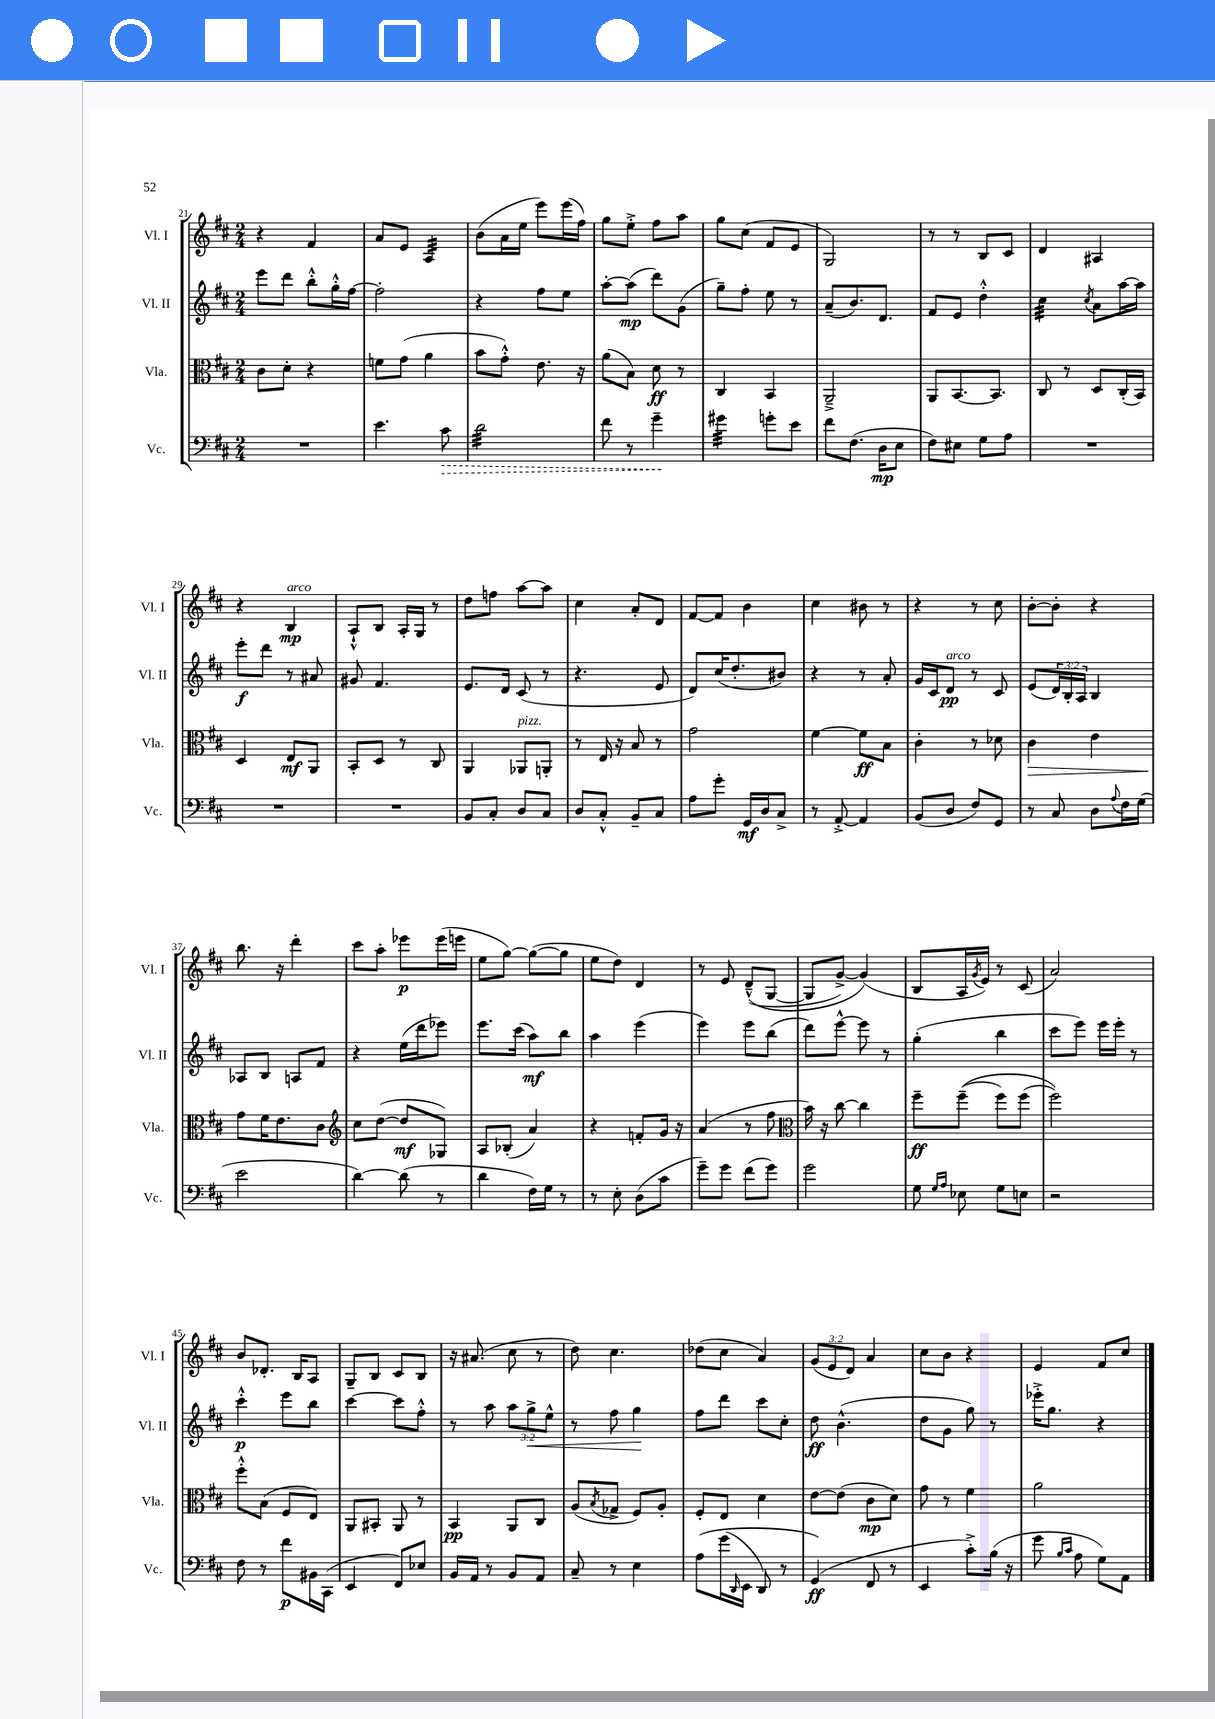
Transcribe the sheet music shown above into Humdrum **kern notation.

**kern	**kern	**kern	**kern
*staff4	*staff3	*staff2	*staff1
*clefF4	*clefC3	*clefG2	*clefG2
*k[f#c#]	*k[f#c#]	*k[f#c#]	*k[f#c#]
*M2/4	*M2/4	*M2/4	*M2/4
2r	8c#	8eee	4r
.	8d'	8ddd	.
.	4r	8bb'^^	4f#
.	.	16gg'^^	.
.	.	[16ff#	.
=	=	=	=
4.e	8f	2ff#']	8a
.	(8g	.	8e
.	4a	.	4A
8c#	.	.	.
=	=	=	=
2d	8b	4r	(8b
.	8g'^^)	.	16a
.	.	.	16ee
.	8.e	8ff#	8eee)
.	.	8ee	(16eee
.	16r	.	16ff#)
=	=	=	=
8f#	(8a	[8aa'	8gg
8r	8B)	(8aa]	8ee'^
4g~	8d	8ddd)	8ff#
.	8r	(8g	8aa
=	=	=	=
4g#	4C#	8gg~)	8gg
.	.	8ff#'	(8cc#
8g'	4BB	8ee	8f#
8e	.	8r	8e
=	=	=	=
8f#	2AA~^	(8a~	2G)
(8.F#	.	8.b)	.
16D	.	8.d	.
8E	.	.	.
=	=	=	=
8F#)	8AA	8f#	8r
8E#	[8.BB	8e	8r
8G	.	4dd'^^	8B
.	8.BB]	.	.
8A	.	.	8c#
=	=	=	=
2r	8C#	4cc#	4d
.	8r	.	.
.	.	8qcc#	.
.	8D	8a	4A#
.	(16C#'	[16aa	.
.	16BB)	16aa]	.
=	=	=	=
2r	4D	8eee'	4r
.	.	8ddd	.
.	8E	8r	4B
.	8AA	8a#	.
=	=	=	=
2r	8BB'	8g#	8A`^^
.	8D	4.f#	8B
.	8r	.	16A'
.	.	.	16G
.	8C#	.	8r
=	=	=	=
8BB	4AA	8.e	8dd
8C#'	.	.	8ff
.	.	16d	.
8D	8AA-	(8c#	[8aa
8C#	8AA'	8r	8aa]
=	=	=	=
8D	8r	4.r	4cc#
8C#'^^	16E	.	.
.	16r	.	.
8BB~	8B	.	8a'
8C#	8r	8e	8d
=	=	=	=
8A	2g	8d)	[8f#
8g'	.	(16cc#	8f#]
.	.	8.dd'	.
16GG	.	.	4b
16D	.	.	.
8C#^	.	8b#)	.
=	=	=	=
8r	[4f#	4r	4cc#
[8AA'^	.	.	.
4AA]	8f#]	8r	8b#
.	8B	8a'	8r
=	=	=	=
(8BB	4c#'	16g	4r
.	.	16c#	.
8D	.	8d	.
8F#)	8r	8r	8r
8GG	8d-	8c#	8cc#
=	=	=	=
8r	4c#	(8e	[8b'
8C#	.	24d)	8b']
.	.	24B'	.
.	.	24A	.
8D	4e	4B	4r
8qqA	.	.	.
16F#	.	.	.
(16G	.	.	.
=	=	=	=
2e	8g	8A-	8.bb
.	16f#	8B	.
.	8.e	.	16r
.	.	8A	4ddd'
.	8c#	8f#	.
=	=	=	=
*	*clefG2	*	*
[4d)	8cc#	4r	8ccc#
.	([8dd	.	8aa'
(8d]	8dd]	(16ee	8eee-
.	.	16ddd	.
8r	8G-)	8eee-)	(16eee-
.	.	.	16eee
=	=	=	=
4d	8A	8.eee	8ee
.	(8B-'	.	[8gg)
.	.	(16ccc#	.
16F#)	4a)	8aa)	(8gg_
16G	.	.	.
8r	.	8bb	8gg]
=	=	=	=
8r	4r	4aa	8ee
8E'	.	.	8dd)
(8D	8f'	(4eee	4d
8c#	16g	.	.
.	16r	.	.
=	=	=	=
8g~)	(4a	4eee)	8r
8g	.	.	8e
(8f#	8r	8eee	&((8d~^^
8g)	8ff#	(8bb	[8G
=	=	=	=
*	*clefC3	*	*
2g	16b)	8ddd)	8G]
.	16r	.	.
.	[8cc#	[8eee^^	[8g^)
.	4cc#]	8eee]	(4g]&)
.	.	8r	.
=	=	=	=
8G	8ff#~	(4gg'	8B
16qqG	.	.	.
16qqA	.	.	.
8E-	&((8ff#~	.	16A
.	.	.	8qg
.	.	.	16e)
8G	8ff#)	4bb	8r
8E	(8ff#	.	(8c#
=	=	=	=
2r	2ff#)&)	8ccc#	2a)
.	.	8eee)	.
.	.	16eee	.
.	.	16eee'	.
.	.	8r	.
=	=	=	=
8F#	8ff#'^^	4ccc#'^^	8b
8r	(8B	.	8.d-'
8f#	8F#	8eee	.
.	.	.	16B
16BB#	8E)	8bb	8A
(16CC#	.	.	.
=	=	=	=
4EE	8AA	[4ccc#	8G~
.	8BB#'	.	8B
8FF#)	8AA	8ccc#]	8c#
8E-	8r	8ff#'^^	8B
=	=	=	=
16BB	4BB	8r	16r
16AA	.	.	(8.a#
8r	.	8aa	.
8BB	8AA	12aa	8cc#
.	.	12gg^	.
8AA	8C#	.	8r
.	.	12ee^^	.
=	=	=	=
8C#~	(8A	8r	8dd)
.	8qB	.	.
8r	8G-^	8ff#	4.cc#
4E	8F#)	4gg	.
.	8A'	.	.
=	=	=	=
&(8A	8F#'	8ff#	(8dd-
(16g	8E	8ddd	8cc#
16qqDD	.	.	.
16EE	.	.	.
8DD)	4d	8ccc#	4a)
8r	.	8cc#'	.
=	=	=	=
(4GG&)	[8e	8dd	(12g
.	.	.	12e
.	(8e]	(4.b^^	.
.	.	.	12d)
8FF#	8c#	.	4a
8r	8d)	.	.
=	=	=	=
4EE	8g	8dd	8cc#
.	8r	8g	8b
8c#'^)	4f#	8gg)	4r
(16B	.	8r	.
16r	.	.	.
=	=	=	=
8g	2a	16eee-'^	4e
.	.	8.gg	.
16qqB	.	.	.
16qqc#	.	.	.
8A	.	.	.
8G)	.	4r	8f#
8AA	.	.	8cc#
==	==	==	==
*-	*-	*-	*-
